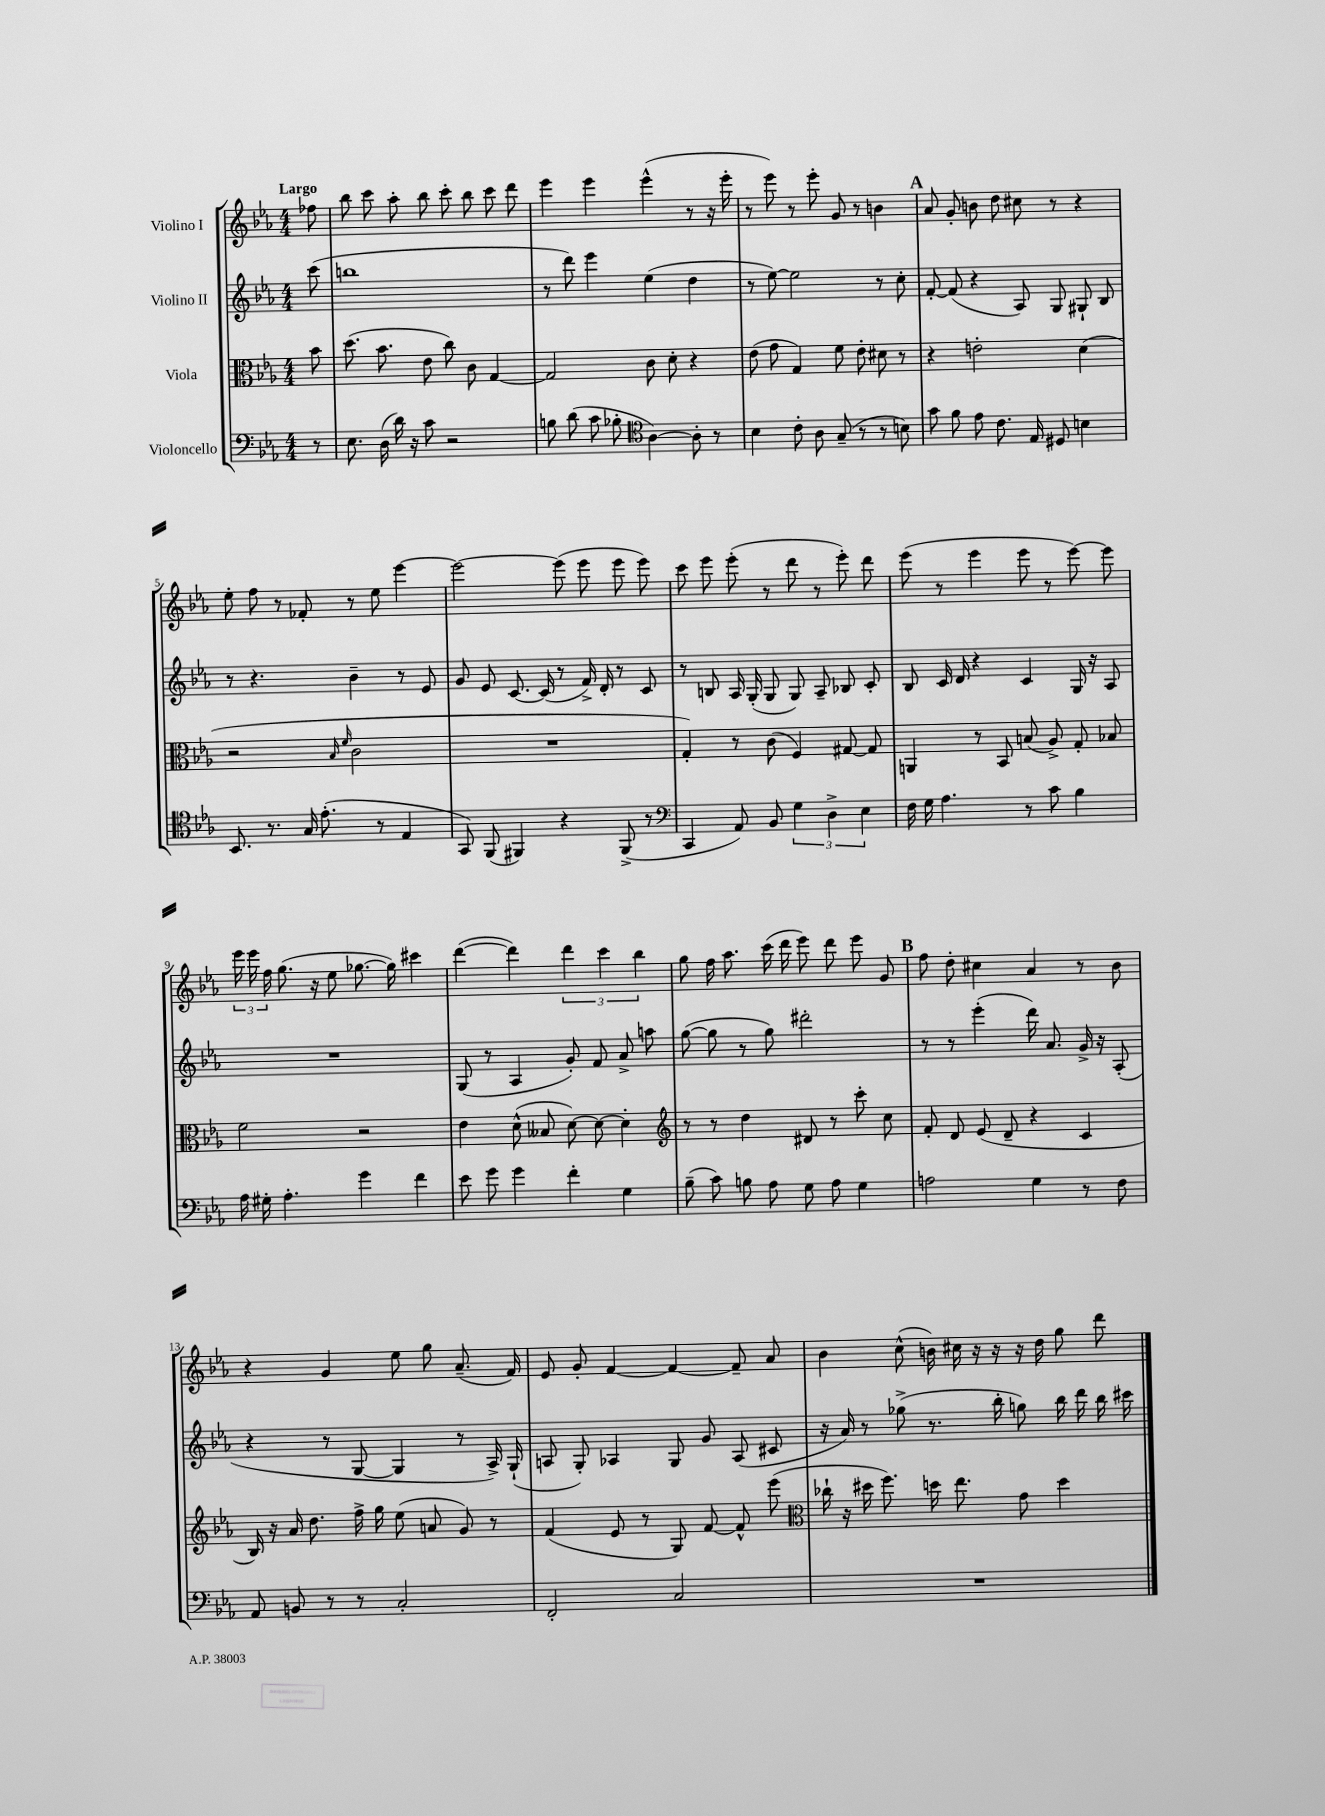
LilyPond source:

<<
\new StaffGroup <<
\new Staff = "s0" \with { instrumentName = "Violino I" } {
    \clef treble \key ees \major \numericTimeSignature \time 4/4 \partial 8 \tempo "Largo"
    \autoBeamOff fes''8 |
    bes''8 c'''8 aes''8-. bes''8 c'''8-. bes''8 c'''8 d'''8 |
    ees'''4 ees'''4 ees'''4-^( r8 r16 ees'''16-. |
    r8 ees'''8) r8 ees'''8-. g'8 r8 b'4 |
    \mark \markup { \bold "A" } aes'8 g'8-. b'8 d''8 cis''8 r8 r4 |
    ees''8-. f''8 r8 fes'8-. r8 ees''8 ees'''4~ |
    ees'''2~ ees'''8( ees'''8 ees'''8 ees'''8) |
    c'''8 ees'''8 ees'''8-.( r8 d'''8 r8 ees'''8-.) d'''8 |
    ees'''8( r8 ees'''4 ees'''8 r8 ees'''8~) ees'''8 |
    \tuplet 3/2 { ees'''16 ees'''16 f''16 } g''8.( r16 ees''8 ges''8.~ ges''16) cis'''4 |
    d'''4~( d'''4) \tuplet 3/2 { d'''4 c'''4 bes''4 } |
    g''8 f''16 aes''8. c'''16( d'''16 ees'''8) d'''8 ees'''8 g'8 |
    \mark \markup { \bold "B" } f''8 d''8-. cis''4 aes'4 r8 bes'8 |
    r4 g'4 ees''8 g''8 aes'8.--( f'16) |
    ees'8 g'8-. f'4~ f'4~ f'8-- aes'8 |
    bes'4 c''8-^( b'16) cis''16 r16 r16 r16 d''16 g''8 d'''8 \bar "|." |
}
\new Staff = "s1" \with { instrumentName = "Violino II" } {
    \clef treble \key ees \major \numericTimeSignature \time 4/4 \partial 8
    \autoBeamOff c'''8( |
    b''1 |
    r8 d'''8) ees'''4 ees''4( d''4 |
    r8 ees''8~) ees''2 r8 c''8-. |
    \mark \markup { \bold "A" } f'8~-. f'8( r4 aes8) g8 gis8-! bes8 |
    r8 r4. bes'4-- r8 ees'8 |
    g'8 ees'8 c'8.~ c'16( r8 f'16->) d'16-. r8 c'8 |
    r8 b8 aes16 g16-.( g8 g8) aes8-- bes8 c'8-. |
    bes8 c'16 d'16 r4 c'4 g16 r16 aes8 |
    R1 |
    g8( r8 aes4 g'8-.) f'8 aes'8-> a''8 |
    g''8~( g''8 r8 g''8) dis'''2-. |
    \mark \markup { \bold "B" } r8 r8 ees'''4-.( d'''16) aes'8. g'16-> r16 aes8-.( |
    r4 r8 g8~ g4 r8 aes16->) g16-!( |
    a8 g8-.) aes4 g8 g'8 aes8( cis'8 |
    r16 aes'16) r8 ges''8->( r8. bes''16-. g''8) bes''16 d'''16 bes''16 cis'''16 \bar "|." |
}
\new Staff = "s2" \with { instrumentName = "Viola" } {
    \clef alto \key ees \major \numericTimeSignature \time 4/4 \partial 8
    \autoBeamOff bes'8 |
    d''8.( bes'8. ees'8 c''8) c'8 g4~ |
    g2 c'8 d'8-. r4 |
    ees'8( g'8 g4) f'8 ees'8-. dis'8 r8 |
    \mark \markup { \bold "A" } r4 e'2-. d'4( |
    r2 \grace { bes16 f'16 } c'2 |
    R1 |
    g4-.) r8 c'8( f4) gis8~ gis8 |
    a,4 r8 bes,8 b8( aes8->) g8-. bes8 |
    f'2 r2 |
    ees'4 d'8-^( beses8 d'8~) d'8~ d'4-. |
    \clef treble r8 r8 d''4 dis'8 r8 c'''8-. c''8 |
    \mark \markup { \bold "B" } f'8-. d'8 ees'8( d'8-- r4 c'4 |
    bes16) r16 aes'16 d''8. f''16-> g''16 ees''8( a'8 g'8) r8 |
    f'4( ees'8 r8 g8) f'8~ f'8-^ ees'''8( |
    \clef alto ces''16-! r16 dis''16 f''8.) d''16 ees''8. g'8 d''4 \bar "|." |
}
\new Staff = "s3" \with { instrumentName = "Violoncello" } {
    \clef bass \key ees \major \numericTimeSignature \time 4/4 \partial 8
    \autoBeamOff r8 |
    ees8. d16( d'16) r16 c'8 r2 |
    b8 d'8( c'8 bes8-. \clef tenor aes4~) aes8-. r8 |
    bes4 c'8-. aes8 g8--( r8 r8 b8) |
    \mark \markup { \bold "A" } g'8 f'8 ees'8 c'8. ees16 dis8 b4 |
    bes,8. r8. g16 ees'8.-.( r8 ees4 |
    g,8) f,8( fis,4) r4 fis,8->( r8 |
    \clef bass c,4 aes,8) bes,8 \tuplet 3/2 { g4 d4-> ees4 } |
    f16 g16 aes4. r8 c'8 bes4 |
    aes16 gis16-. aes4.-. g'4 f'4 |
    ees'8 g'8 g'4 f'4-. g4 |
    bes8--( c'8) b8 aes8 g8 aes8 g4 |
    \mark \markup { \bold "B" } a2 g4 r8 f8 |
    aes,8 b,8 r8 r8 c2-. |
    f,2-. c2 |
    R1 \bar "|." |
}
>>
>>
